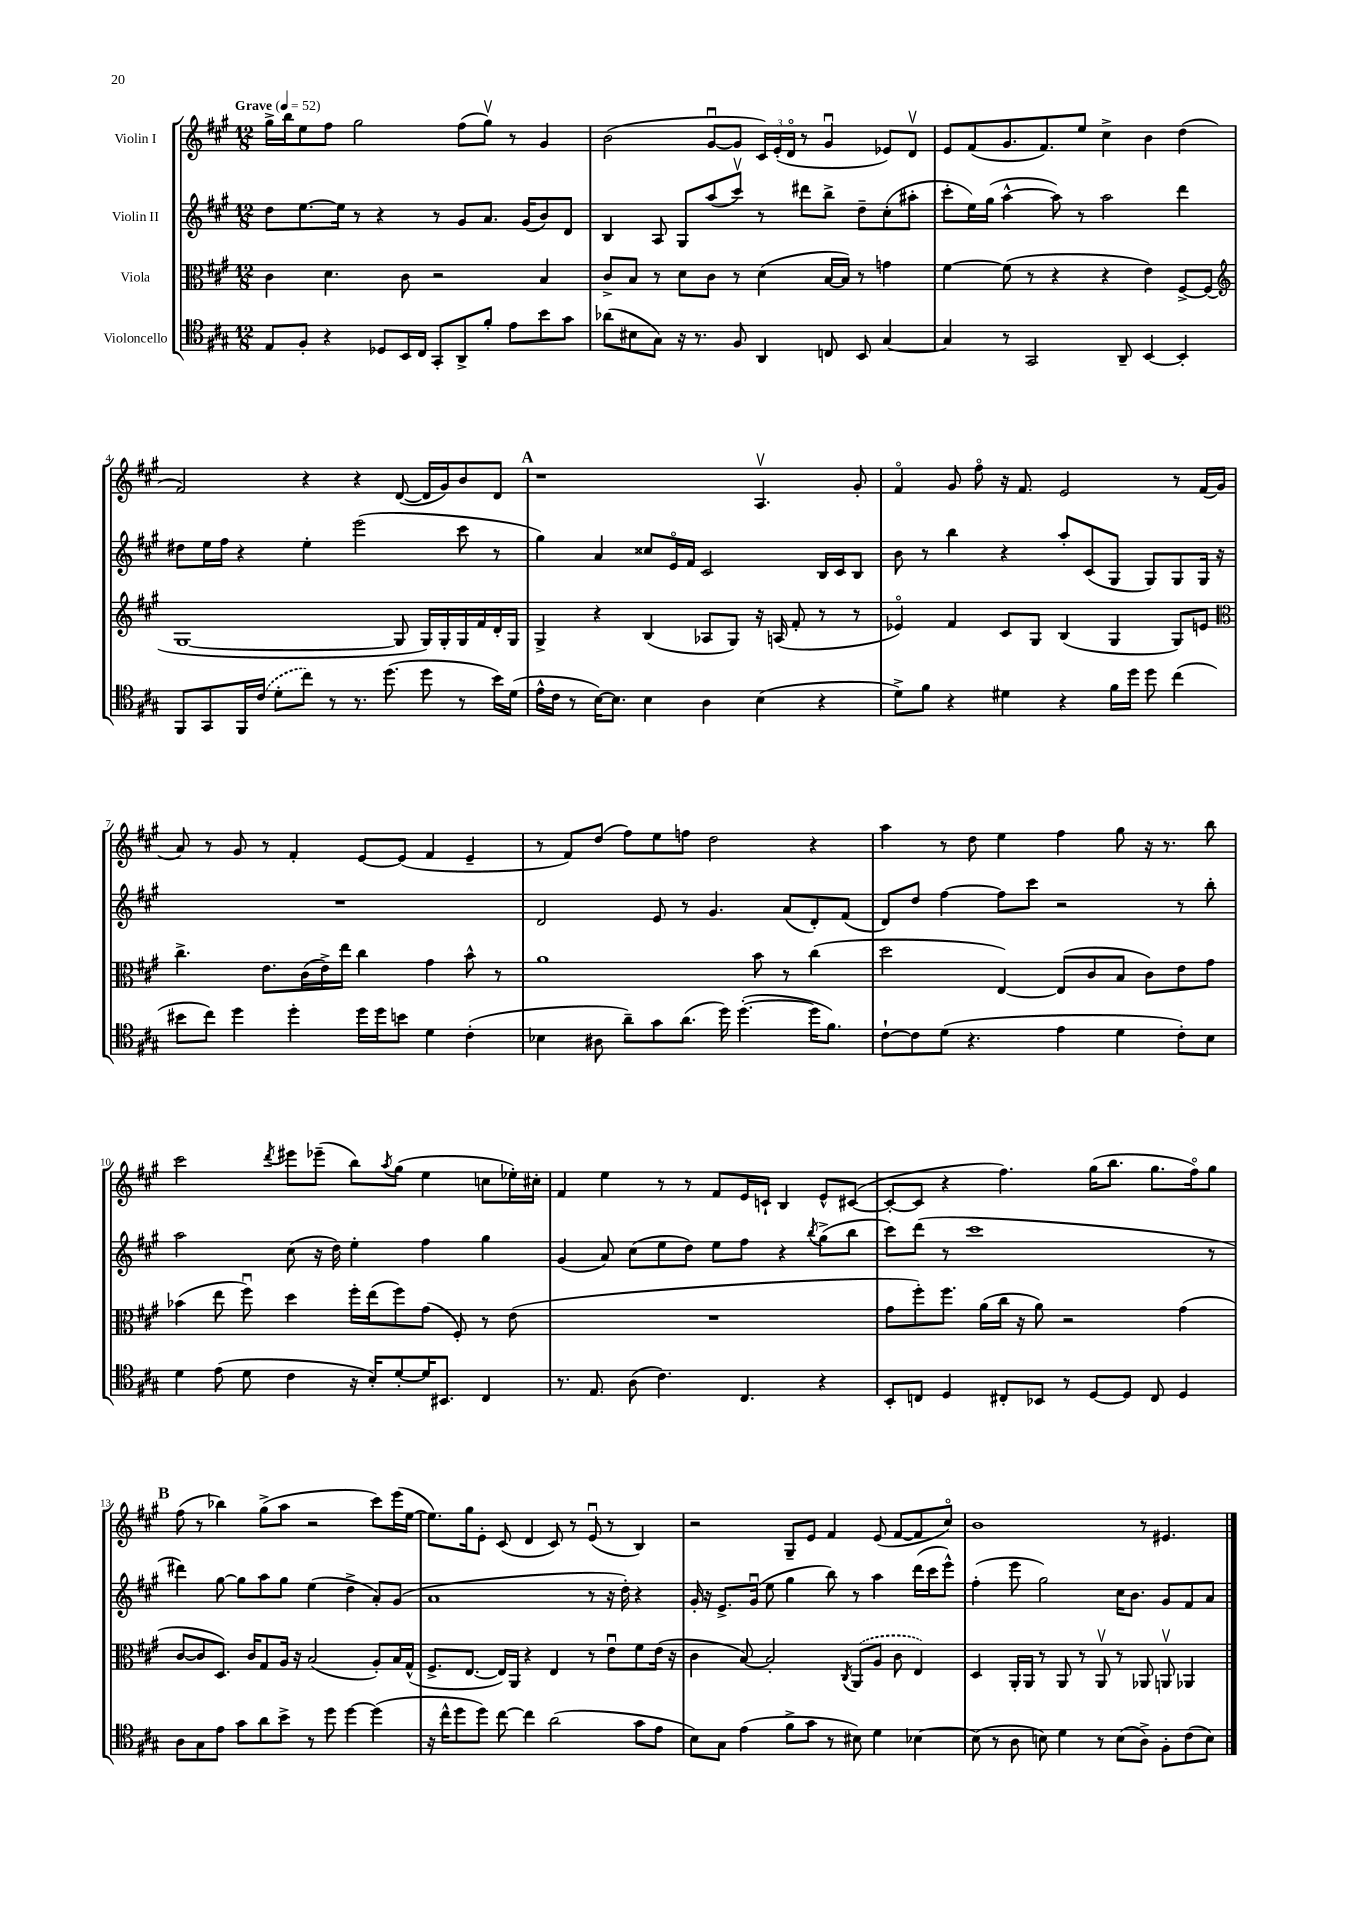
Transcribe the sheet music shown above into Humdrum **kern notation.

**kern	**kern	**kern	**kern
*part4	*part3	*part2	*part1
*staff4	*staff3	*staff2	*staff1
*I"Violoncello	*I"Viola	*I"Violin II	*I"Violin I
*clefC4	*clefC3	*clefG2	*clefG2
*k[f#c#g#]	*k[f#c#g#]	*k[f#c#g#]	*k[f#c#g#]
*M12/8	*M12/8	*M12/8	*M12/8
*MM52	*MM52	*MM52	*MM52
=1	=1	=1	=1
!	!	!	!LO:TX:a:B:t=Grave
8E/L	4c#\	8dd\L	16gg#^\LL
.	.	.	16bb\J
8F#'/J	.	[8.ee\	8ee\
4r	4.d\	.	8ff#\J
.	.	16ee\Jk]	.
.	.	8r	2gg#\
8D-X/L	.	4r	.
16BB/L	8c#\	.	.
16C#/JJ	.	.	.
8GG#'/L	2r	8r	.
8AA^/	.	8g#/L	(8ff#\L
8f#'/J	.	8.a/J	8gg#v\J)
8e\L	.	.	8r
.	.	(16g#/KL	.
8b\	4B/	8b/)	4g#/
8g#\J	.	8d/J	.
=2	=2	=2	=2
(8a-X\L	8c#^/L	4B/	(2b\
8B#X\	8B/J	.	.
8G#\J)	8r	8A/	.
16r	8d\L	8G#/L	.
8.r	.	.	.
.	8c#\J	(8aa/	[8g#u/L
8F#/	8r	8ccc#v/J)	8g#/J]
4AA/	(4d\	8r	24c#/LL)
.	.	.	(24e'/
.	.	.	24d/JJ
.	.	8ddd#X\L	8r
8Cn/	[16B/LL	8bb^\J	4g#u/
.	16B/JJ])	.	.
8BB/	8r	8dd~\L	.
[4G#/	4gn\	(8cc#'\	8e-X/L)
.	.	8aa#X'\J	8dv/J
=3	=3	=3	=3
4G#/]	[4f#\	8ccc#'\L	8e/L
.	.	16ee\L)	(8f#/
.	.	(16gg#\JJ	.
8r	(8f#\]	[4aa^^\	8.g#/
2GG#/	8r	.	.
.	.	.	8.f#/)
.	4r	8aa\])	.
.	.	8r	8ee/J
.	4r	2aa\	4cc#^\
8AA~/	.	.	.
[4BB/	4e\)	.	4b\
4BB'/]	[8F#^/L	4ddd\	(4dd\
.	(8F#/J]	.	.
!!LO:LB:g=z
=4	=4	=4	=4
*	*clefG2	*	*
8FF#/L	[1G#	8dd#X\L	2f#/)
8GG#/	.	16ee\L	.
.	.	16ff#\JJ	.
16FF#/L	.	4r	.
(16c#/JJ	.	.	.
8d'\L	.	.	.
8cc#\J)	.	4ee'\	4r
8r	.	.	.
8.r	.	(2eee\	4r
(8.dd\	.	.	.
.	8G#/]	.	([8d/
8dd\	16G#/LL)	.	16d/LL]
.	16G#'/	.	16g#/J)
8r	16G#/	8ccc#\	8b/
.	16f#/	.	.
16b\LL)	16d'/	8r	8d/J
(16d\JJ	16G#/JJ	.	.
!!LO:REH:place=s1:t=A
=5	=5	=5	=5
16e^^\LL	4G#^/	4gg#\)	1r
16c#\JJ	.	.	.
8r	.	.	.
[16B\KL)	4r	4a/	.
8.B\J]	.	.	.
4B\	(4B/	8cc##X/L	.
.	.	16e/L	.
.	.	16f#/JJ	.
4A\	8A-X/L	2c#/	.
.	8G#/J)	.	.
(4B\	16r	.	4.Av/
.	(16An/	.	.
.	8f#'/	.	.
4r	8r	16B/LL	.
.	.	16c#/J	.
.	8r	8B/J	8g#'/
=6	=6	=6	=6
8d^\L)	4e-X/)	8b\	4f#/
8f#\J	.	8r	.
4r	4f#/	4bb\	8g#/
.	.	.	8ff#\
4d#X\	8c#/L	4r	16r
.	.	.	8.f#/
.	8G#/J	.	.
4r	(4B/	8aa'/L	2e/
.	.	(8c#/	.
16f#\LL	4G#/	8G#/J	.
16dd\JJ	.	.	.
8dd\	.	8G#/L)	.
(4cc#\	8G#/L)	8G#/	8r
.	8en/J	16G#/Jk	(16f#/LL
.	.	16r	16g#/JJ
!!LO:LB:g=z
=7	=7	=7	=7
*	*clefC3	*	*
8b#X\L	4.cc#^\	1.r	8a/)
8cc#\J)	.	.	8r
4dd\	.	.	8g#/
.	8.e\L	.	8r
4dd'\	.	.	4f#'/
.	(16c#\L	.	.
.	16e^\)	.	.
.	16ee\JJ	.	.
16dd\LL	4cc#\	.	[8e/L
16dd\J	.	.	.
8bn\J	.	.	(8e/J]
4d\	4g#\	.	4f#/
(4c#'\	8b^^\	.	4e~/
.	8r	.	.
=8	=8	=8	=8
4B-X\	1a	2d/	8r
.	.	.	8f#/L)
8A#X\	.	.	(8dd/J
8a~\L)	.	.	8ff#\L)
8g#\	.	8e/	8ee\
(8.a\J	.	8r	8ffn\J
.	.	4.g#/	2dd\
16dd\)	.	.	.
([4.dd'\	.	.	.
.	8b\	.	.
.	8r	(8a/L	.
16dd\KL]	(4cc#\	8d'/)	4r
8.f#\J)	.	.	.
.	.	(8f#/J	.
=9	=9	=9	=9
[8c#`\L	2dd\	8d/L)	4aa\
8c#\]	.	8dd/J	.
(8d\J	.	[4ff#\	8r
4.r	.	.	8dd\
.	[4E/)	8ff#\L]	4ee\
.	.	8ccc#\J	.
4e\	(8E/L]	2r	4ff#\
.	8c#/	.	.
4d\	8B/J	.	8gg#\
.	8c#\L)	.	16r
.	.	.	8.r
8c#'\L)	8e\	8r	.
8B\J	8g#\J	8bb'\	8bb\
!!LO:LB:g=z
=10	=10	=10	=10
4d\	(4b-X\	2aa\	2ccc#\
(8e\	8ee\	.	.
8d\	8ff#u\)	.	.
.	.	.	8qddd/
4c#\	4dd\	(8cc#\	8eee#X\L
.	.	16r	(8eee-X~\J
.	.	16dd\)	.
16r	16ff#'\LL	4ee'\	8bb\L)
16B'/KL)	(16ee\J	.	.
.	.	.	8qaa/
[8d'/	8ff#\)	.	(8gg#\J
16d/K]	(8g#\J	4ff#\	4ee\
8.BB#X/J	.	.	.
.	8F#'/)	.	.
4C#/	8r	4gg#\	8ccn\L
.	(8e\	.	16ee-X'\L)
.	.	.	16cc#X'\JJ
=11	=11	=11	=11
8.r	1.r	(4g#/	4f#/
8.E/	.	.	.
.	.	8a/)	4ee\
(8A\	.	(8cc#\L	.
4.c#\)	.	8ee\	8r
.	.	8dd\J)	8r
.	.	8ee\L	8f#/L
4.C#/	.	8ff#\J	16e/L
.	.	.	16cn`/JJ
.	.	4r	4B/
.	.	8qbb/	.
4r	.	(8gg#^\L	8e^^/L
.	.	8bb\J	([8c#X/J
=12	=12	=12	=12
8BB'/L	8g#\L	8ccc#\L)	8c#'/L_
8Cn/J	8ff#'\)	(8ddd\J	8c#/J]
4D/	8.ff#\J	8r	4r
.	.	1ccc#	.
.	(16a\LL	.	.
8C#X'/L	16cc#\JJ	.	4.ff#\)
.	16r	.	.
8BB-X/J	8a\)	.	.
8r	2r	.	.
[8D/L	.	.	(16gg#\KL
.	.	.	8.bb\J
8D/J]	.	.	.
8C#/	.	.	8.gg#\L
4D/	(4g#\	.	.
.	.	.	16ff#\k)
.	.	8r	8gg#\J
!!LO:LB:g=z
!!LO:REH:place=s1:t=B
=13	=13	=13	=13
8A\L	[8c#/L	4ddd#X\)	(8ff#\
8G#\	8c#/]	.	8r
8e\J	8.D/J)	[8gg#\	4bb-X\)
8g#\L	.	8gg#\L]	.
.	16c#/KL	.	.
8a\	8G#/	8aa\	(8gg#^\L
8b^\J	16A/Jk	8gg#\J	8aa\J
.	16r	.	.
8r	(2B/	(4ee\	2r
8dd\	.	.	.
[4dd\	.	4dd^\	.
(4dd\]	8A'/L)	8a'/L)	8ccc#\L)
.	16B/L	(8g#/J	(16eee\L
.	(16G#^^/JJ	.	[16ee\JJ
=14	=14	=14	=14
16r	8.F#^/L	1a	8.ee\L])
16cc#^^\KL	.	.	.
8dd\	.	.	.
.	[8.E/J	.	16gg#\k
8dd\J)	.	.	8e'\J
[8cc#\	16E/LL])	.	(8c#/
.	16AA/JJ	.	.
4cc#\]	4r	.	4d/
(2a\	4E/	.	8c#/)
.	.	.	8r
.	8r	8r	(8eu/
.	8eu\L	16r	8r
.	.	16dd'\)	.
8g#\L	8f#\	4r	4B/)
8e\J	(16e\Jk	.	.
.	16r	.	.
=15	=15	=15	=15
8B\L)	4c#\	16g#'/	2r
.	.	16r	.
8G#\J	.	8.e^/L	.
(4e\	[8B/)	.	.
.	.	(16g#u/Jk	.
.	2B'/]	8ee\	.
8f#^\L	.	4gg#\	8G#~/L
8g#\J	.	.	8e/J
8r	.	8bb\)	4f#/
.	8qC#/	.	.
8B#X\)	(8AA/L	8r	.
4d\	8A/J	4aa\	(8e/
.	8c#\	.	[8f#/L
[4B-X\	4E/)	(16ddd\LL	8f#/]
.	.	16ccc#\J	.
.	.	8eee^^\J)	8cc#/J)
=16	=16	=16	=16
(8B-\]	4D/	(4ff#'\	1b
8r	.	.	.
8A\	16AA'/LL	8eee\	.
.	16AA/JJ	.	.
8Bn\)	8r	2gg#\)	.
4d\	8AA/	.	.
.	8r	.	.
8r	8AAv/	.	.
(8B\L	8r	16cc#\KL	.
.	.	8.b\J	.
8A^\J)	8AA-X/	.	8r
8F#'\L	8AAnv/	8g#/L	4.e#X/
(8c#\	4AA-X/	8f#/	.
8B\J)	.	8a/J	.
==	==	==	==
*-	*-	*-	*-
